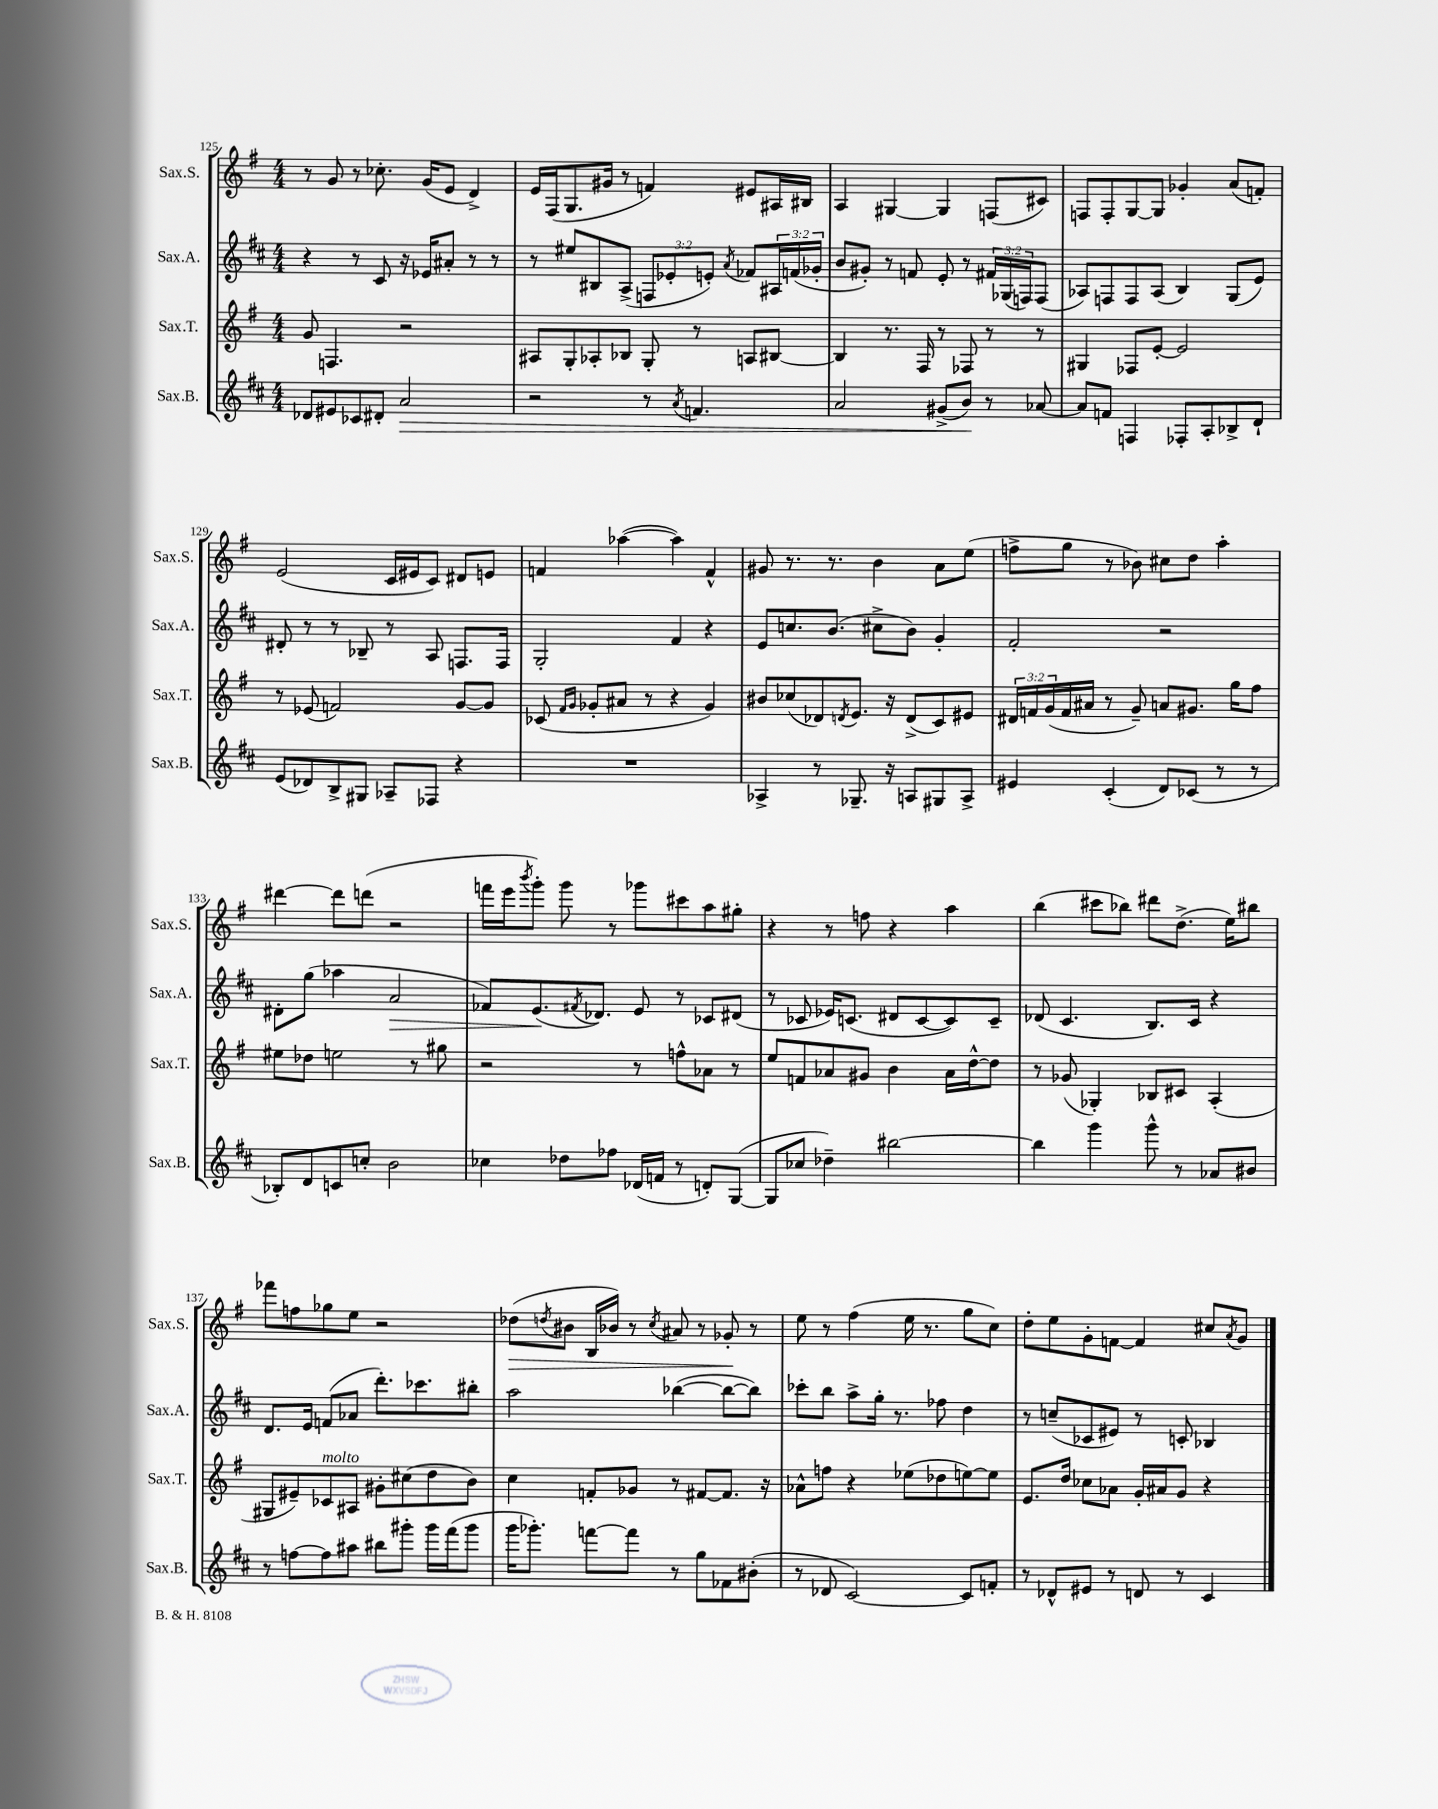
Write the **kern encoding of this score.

**kern	**dynam	**kern	**kern	**dynam	**kern	**dynam
*part4	*part4	*part3	*part2	*part2	*part1	*part1
*staff4	*staff4	*staff3	*staff2	*staff2	*staff1	*staff1
*I"Sax.B.	*	*I"Sax.T.	*I"Sax.A.	*	*I"Sax.S.	*
*I'Sax.B.	*	*I'Sax.T.	*I'Sax.A.	*	*I'Sax.S.	*
*clefG2	*	*clefG2	*clefG2	*	*clefG2	*
*k[f#c#]	*	*k[f#]	*k[f#c#]	*	*k[f#]	*
*M4/4	*	*M4/4	*M4/4	*	*M4/4	*
=125	=125	=125	=125	=125	=125	=125
8d-X/L	.	8g/	4r	.	8r	.
8e#X/	.	4.Fn/	.	.	8g/	.
8c-X/	.	.	8r	.	8r	.
8d#X'/J	.	.	8c#/	.	8.cc-X'\	.
!	!LO:HP:b	!	!	!	!	!
2a/	>	2r	16r	.	.	.
.	.	.	16e-X/KL	.	(16g/KL	.
.	.	.	8a#X'/J	.	8e/J	.
.	.	.	8r	.	4d^/)	.
.	.	.	8r	.	.	.
=126	=126	=126	=126	=126	=126	=126
2r	.	8A#X/L	8r	.	16e/LL	.
.	.	.	.	.	(16F#/J	.
.	.	8G'/	8ee#X/L	.	8.G/	.
.	.	8A-X'/	8B#X/	.	.	.
.	.	.	.	.	16g#X/Jk	.
.	.	8B-X/J	(8A^/J	.	8r	.
8r	.	8G'/	12Fn/L	.	4fn/)	.
.	.	.	12e-X'/	.	.	.
8qa/	.	.	.	.	.	.
4.fn/	.	8r	.	.	.	.
.	.	.	12en'/J)	.	.	.
.	.	.	8qa/	.	.	.
.	.	8An/L	8f-X/L	.	8e#X/L	.
.	.	[8B#X/J	24A#X/L	.	16A#X/L	.
.	.	.	(24fn/	.	.	.
.	.	.	.	.	16B#X/JJ	.
.	.	.	24g-X'/JJ	.	.	.
=127	=127	=127	=127	=127	=127	=127
2a/	.	4B#/]	8b/L	.	4A/	.
.	.	.	8g#X'/J)	.	.	.
.	.	8.r	8r	.	[4G#X/	.
.	.	.	8fn/	.	.	.
.	.	16F#/	.	.	.	.
(8g#X^/L	.	8r	8e'/	.	4G#/]	.
8b/J)	.	8F-X/	8r	.	.	.
8r	]	8r	24f#X/LL	.	(8Fn/L	.
.	.	.	(24G-X/	.	.	.
.	.	.	24Fn/J)	.	.	.
[8a-X/	.	8r	(8F/J	.	8c#X/J)	.
=128	=128	=128	=128	=128	=128	=128
8a-/L]	.	4G#X/	8A-X/L)	.	8Fn/L	.
8fn/J	.	.	8Fn/	.	8F'/	.
4Fn/	.	8F-X/L	8F/	.	[8G/	.
.	.	[8e'/J	(8A-/J	.	8G/J]	.
8F-X'/L	.	2e/]	4B/)	.	4g-X'/	.
8A'/	.	.	.	.	.	.
8B-X^/	.	.	(8G/L	.	(8a/L	.
8d`/J	.	.	8e/J)	.	8fn'/J)	.
!!LO:LB:g=z
=129	=129	=129	=129	=129	=129	=129
(8e/L	.	8r	8d#X'/	.	(2e/	.
8d-X/)	.	(8e-X/	8r	.	.	.
8B^/	.	2fn/)	8r	.	.	.
8G#X/J	.	.	8B-X~/	.	.	.
8A-X~/L	.	.	8r	.	16c/LL	.
.	.	.	.	.	16e#X/J	.
8F-X/J	.	.	8A/	.	8c/J)	.
4r	.	[8g/L	8.Fn/L	.	8d#X/L	.
.	.	8g/J]	.	.	8en/J	.
.	.	.	16F/Jk	.	.	.
=130	=130	=130	=130	=130	=130	=130
1r	.	(8c-X/	2G'/	.	4fn/	.
.	.	16qqf#/LL	.	.	.	.
.	.	16qqg/JJ	.	.	.	.
.	.	8g-X'/L	.	.	.	.
.	.	8a#X/J	.	.	([4aa-X\	.
.	.	8r	.	.	.	.
.	.	4r	4f#/	.	4aa-\])	.
.	.	4g-/)	4r	.	4f^^/	.
=131	=131	=131	=131	=131	=131	=131
4A-X^/	.	8b#X/L	8e/L	.	8g#X/	.
.	.	(8cc-X/	8.ccn/	.	8.r	.
8r	.	8d-X/)	.	.	.	.
.	.	.	(8.b/J	.	8.r	.
.	.	8qdn/	.	.	.	.
8.G-X~/	.	8.e/J	.	.	.	.
.	.	.	8cc#X^\L	.	4b\	.
16r	.	16r	.	.	.	.
8An/L	.	(8d^/L	8b\J)	.	.	.
8G#X/	.	8c/)	4g'/	.	8a\L	.
8A^/J	.	8e#X/J	.	.	(8ee\J	.
=132	=132	=132	=132	=132	=132	=132
4e#X/	.	24d#X/LL	2f#'/	.	8ffn^\L	.
.	.	24fn/	.	.	.	.
.	.	(24g/	.	.	.	.
.	.	16f/	.	.	8gg\J	.
.	.	16a#X/JJ	.	.	.	.
(4c#'/	.	8r	.	.	8r	.
.	.	8g~/)	.	.	8b-X\)	.
8d/L)	.	8an/L	2r	.	8cc#X\L	.
(8c-X/J	.	8.g#X/J	.	.	8dd\J	.
8r	.	.	.	.	4aa'\	.
.	.	16gg\KL	.	.	.	.
8r	.	8ff#\J	.	.	.	.
!!LO:LB:g=z
=133	=133	=133	=133	=133	=133	=133
8B-X'/L)	.	8ee#X\L	8d#X'\L	.	[4ddd#X\	.
8d/	.	8dd-X\J	(8gg\J	.	.	.
8cn/	.	2een\	4aa-X\	.	8ddd#\L]	.
8ccn'/J	.	.	.	.	(8dddn\J	.
!	!	!	!	!LO:HP:b	!	!
2b\	.	.	2a/	>	2r	.
.	.	8r	.	.	.	.
.	.	8gg#X\	.	.	.	.
=134	=134	=134	=134	=134	=134	=134
4cc-X\	.	2r	8f-X/L)	.	16fffn\LL	.
.	.	.	.	.	16eee\J	.
.	.	.	.	.	8qbbb/	.
.	.	.	(8.e/	.	8ggg'\J)	.
8dd-X\L	.	.	.	.	8ggg\	.
.	.	.	8qf#X/	.	.	.
.	.	.	8.d-X/J)	]	.	.
8ff-X\J	.	.	.	.	8r	.
(16d-X/LL	.	8r	8e/	.	8ggg-X\L	.
16fn/JJ	.	.	.	.	.	.
8r	.	8ffn^^\L	8r	.	8ccc#X\	.
8dn'/L)	.	8a-X\J	8c-X/L	.	8aa\	.
([8G/J	.	8r	(8d#X/J	.	8gg#X'\J	.
=135	=135	=135	=135	=135	=135	=135
8G/L]	.	8ee/L	8r	.	4r	.
8cc-X/J	.	8fn/	8c-X/	.	.	.
4dd-X~\)	.	8a-X/	16e-X/KL)	.	8r	.
.	.	.	(8.cn/J	.	.	.
.	.	8g#X/J	.	.	8ffn\	.
[2bb#X\	.	4b\	8d#X/L	.	4r	.
.	.	.	[8c/	.	.	.
.	.	16a-\LL	8c/])	.	4aa\	.
.	.	[16dd^^\J	.	.	.	.
.	.	8dd\J]	8c~/J	.	.	.
=136	=136	=136	=136	=136	=136	=136
4bb#\]	.	8r	(8d-X/	.	(4bb\	.
.	.	(8g-X/	4.c#/	.	.	.
4ggg\	.	4G-X'/)	.	.	8ccc#X\L	.
.	.	.	.	.	8bb-X\J)	.
8ggg^^\	.	8B-X/L	8.B/L)	.	8ddd#X\L	.
8r	.	8c#X/J	.	.	(8.dd^\J	.
.	.	.	16c#/Jk	.	.	.
8a-X/L	.	(4A'/	4r	.	.	.
.	.	.	.	.	16ee\KL)	.
8b#X/J	.	.	.	.	8bb#X\J	.
!!LO:LB:g=z
=137	=137	=137	=137	=137	=137	=137
8r	.	8G#X/L	8.d/L	.	8fff-X\L	.
[8ffn\L	.	8e#X~/)	.	.	8ffn\	.
.	.	.	16e/Jk	.	.	.
!	!	!LO:TX:a:i:t=molto	!	!	!	!
8ff\]	.	8c-X/	(8fn/L	.	8gg-X\	.
8aa#X\J	.	8A#X/J	8a-X/J	.	8ee\J	.
8bb#X\L	.	8g#X'\L	8.ddd'\L)	.	2r	.
8ggg#X'\J	.	(8cc#X\	.	.	.	.
.	.	.	8.ccc-X\	.	.	.
16ggg#\LL	.	8dd\	.	.	.	.
(16fff#\J	.	.	.	.	.	.
8ggg#\J	.	8b\J)	8bb#X'\J	.	.	.
=138	=138	=138	=138	=138	=138	=138
!	!	!	!	!	!	!LO:HP:b
16ggg\KL	.	4cc\	2aa\	.	(8dd-X\L	>
8.ggg-X'\J)	.	.	.	.	.	.
.	.	.	.	.	8qddn/	.
.	.	.	.	.	8b#X\J	.
[8fffn\L	.	8fn'/L	.	.	16B/LL	.
.	.	.	.	.	16b-X/JJ)	.
8fff\J]	.	8g-X/J	.	.	8r	.
.	.	.	.	.	8qcc/	.
8r	.	8r	([4bb-X\	.	8a#X/	.
8gg\L	.	[8f#X/L	.	.	8r	.
8f-X\	.	8.f#/J]	8bb-\L_	.	8g-X'/	.
(8b#X'\J	.	.	8bb-\J])	.	8r	]
.	.	16r	.	.	.	.
=139	=139	=139	=139	=139	=139	=139
8r	.	8a-X^^\L	8ccc-X'\L	.	8ee\	.
8d-X/	.	8ffn\J	8bb\J	.	8r	.
[2c#/)	.	4r	8aa^\L	.	(4ff#\	.
.	.	.	16gg'\Jk	.	.	.
.	.	.	8.r	.	.	.
.	.	(8ee-X\L	.	.	16ee\	.
.	.	.	.	.	8.r	.
.	.	8dd-X\	8ff-X\	.	.	.
8c#/L]	.	[8een\)	4dd\	.	8gg\L	.
8fn'/J	.	8ee\J]	.	.	8cc\J)	.
=140	=140	=140	=140	=140	=140	=140
8r	.	8.e/L	8r	.	8dd'\L	.
8d-X^^/L	.	.	(8ccn~/L	.	8ee\	.
.	.	16dd/Jk	.	.	.	.
8e#X/J	.	8cc-X\L	8c-X/	.	8g'\	.
8r	.	8a-X\J	8e#X/J)	.	[8fn\J	.
8dn/	.	16g'/LL	8r	.	4f/]	.
.	.	16a#X/J	.	.	.	.
8r	.	8g/J	8cn'/	.	.	.
4c#/	.	4r	4B-X/	.	8cc#X/L	.
.	.	.	.	.	8qa/	.
.	.	.	.	.	8g/J	.
==	==	==	==	==	==	==
*-	*-	*-	*-	*-	*-	*-
